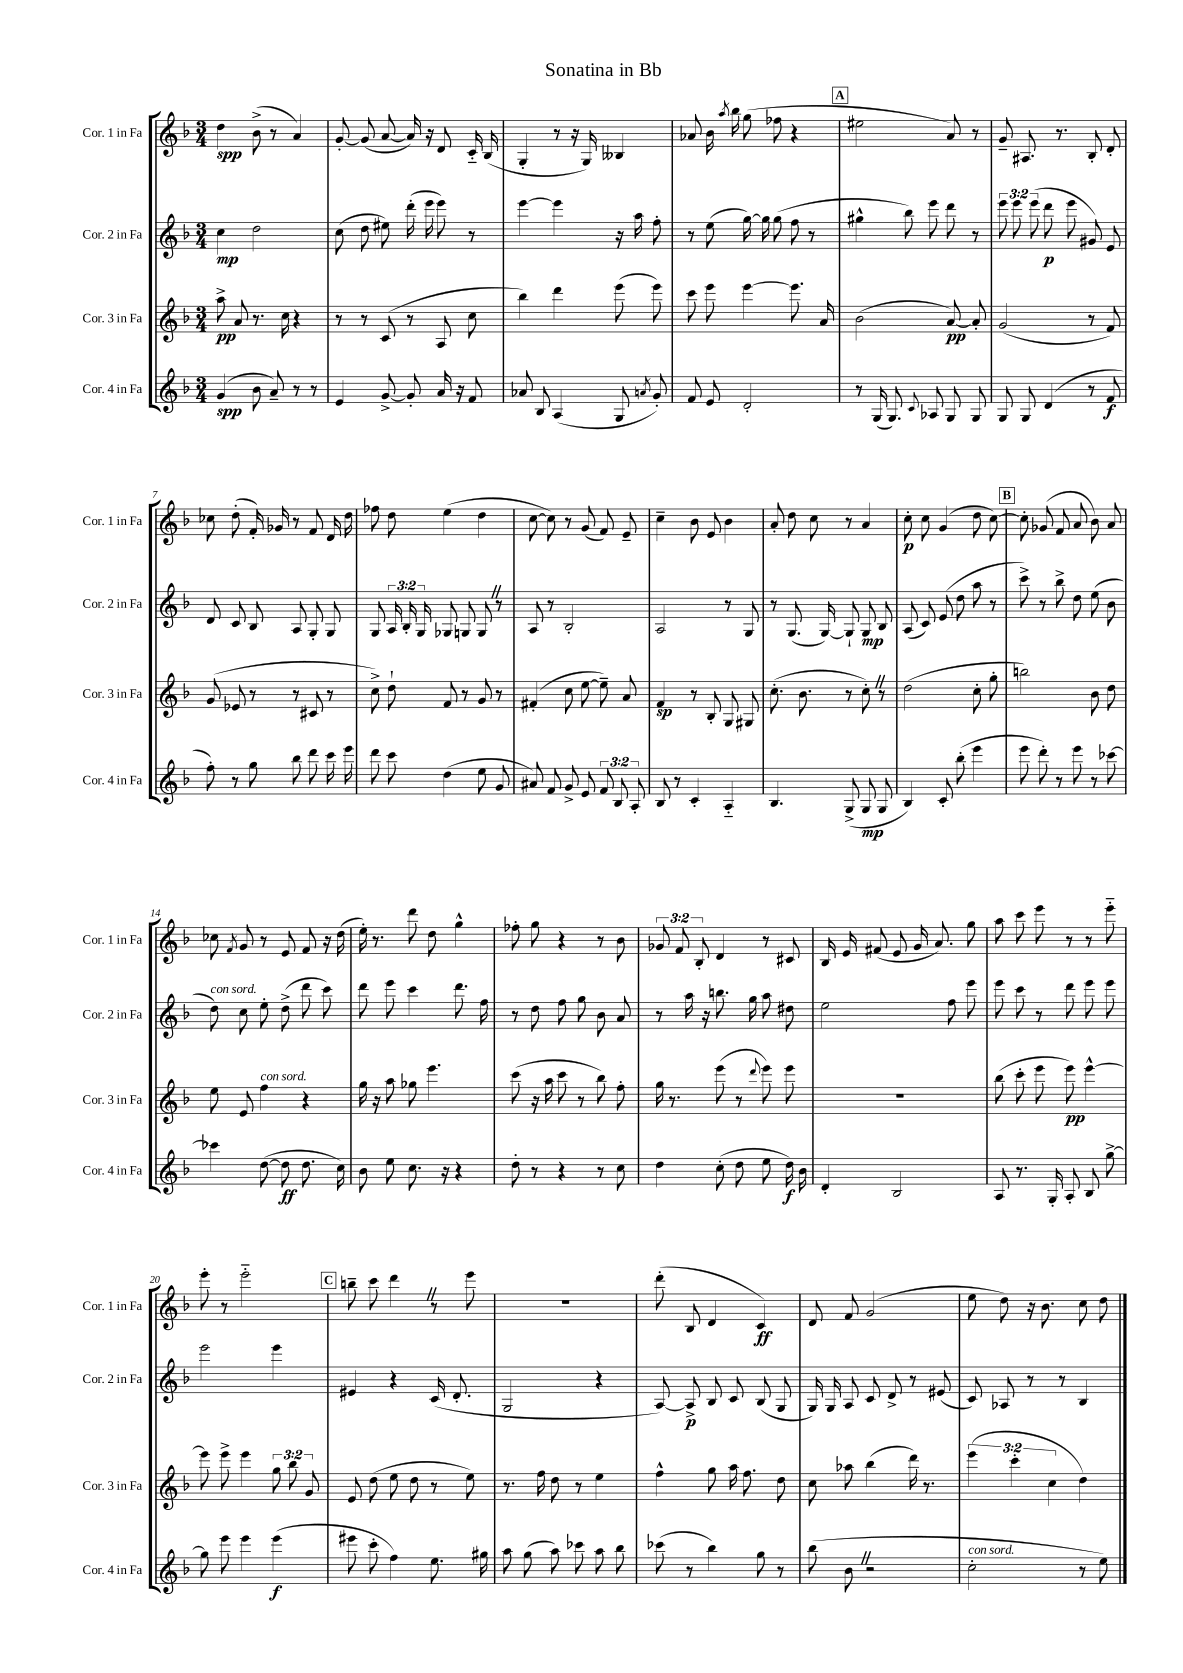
\header { title = "Sonatina in Bb" }
<<
\new StaffGroup <<
\new Staff = "s0" \with { instrumentName = "Cor. 1 in Fa" shortInstrumentName = "Cor. 1 in Fa" } {
    \clef treble \key f \major \numericTimeSignature \time 3/4 \override Staff.TupletNumber.text = #tuplet-number::calc-fraction-text
    \autoBeamOff d''4\spp bes'8->( r8 a'4) |
    g'8~-. g'8( a'8~ a'16) r16 d'8 c'16-_ bes16( |
    g4-. r8 r16 g16) beses4 |
    aes'8 bes'16 \acciaccatura { a''8 } bes''16 g''8( fes''8 r4 |
    \mark \markup { \box "A" } eis''2 a'8) r8 |
    g'8-- ais8. r8. bes8-. d'8-. |
    ces''8 d''8-.( f'16-.) ges'16 r8 f'8 d'16 d''16 |
    fes''8 d''8 e''4( d''4 |
    c''8~ c''8) r8 g'8( f'8) e'8-- |
    c''4-- bes'8 e'8 bes'4 |
    a'8-. d''8 c''8 r8 a'4 |
    c''8-.\p c''8 g'4( d''8 c''8~) |
    \mark \markup { \box "B" } c''8-. ges'8( f'8 a'8 bes'8) a'8 |
    ces''8 \acciaccatura { f'8 } g'8 r8 e'8 f'8 r16 d''16( |
    e''16-.) r8. d'''8 d''8 g''4-^ |
    fes''8-. g''8 r4 r8 bes'8 |
    \tuplet 3/2 { ges'8 f'8 bes8-. } d'4 r8 cis'8 |
    bes16 e'16 fis'8( e'8 g'16 a'8.) g''8 |
    a''8 c'''8 e'''8 r8 r8 e'''8-_ |
    e'''8-. r8 e'''2-_ |
    \mark \markup { \box "C" } b''8-- c'''8 d'''4 \once \override BreathingSign.text = \markup { \musicglyph "scripts.caesura.straight" } \breathe r8 e'''8 |
    R2. |
    d'''8-.( bes8 d'4 c'4\ff) |
    d'8 f'8 g'2( |
    e''8 d''8) r16 bes'8. c''8 d''8 \bar "|." |
}
\new Staff = "s1" \with { instrumentName = "Cor. 2 in Fa" shortInstrumentName = "Cor. 2 in Fa" } {
    \clef treble \key f \major \numericTimeSignature \time 3/4 \override Staff.TupletNumber.text = #tuplet-number::calc-fraction-text
    \autoBeamOff c''4\mp d''2 |
    c''8( d''8 eis''8) d'''16-.( e'''16 e'''8) r8 |
    e'''4~ e'''4 r16 a''16 f''8-. |
    r8 e''8( g''16~) g''16 g''8( f''8 r8 |
    \mark \markup { \box "A" } gis''4-^ bes''8) e'''8 d'''8 r8 |
    \tuplet 3/2 { e'''8 e'''8 e'''8( } d'''8\p e'''8 gis'8) e'8 |
    d'8 c'8 bes8 a8 g8-. g8 |
    g8 \tuplet 3/2 { a16 bes16-. g16 } ges8 g8 g8 \once \override BreathingSign.text = \markup { \musicglyph "scripts.caesura.straight" } \breathe r8 |
    a8 r8 bes2-. |
    a2 r8 g8 |
    r8 g8.( g16~) g8-! g8\mp bes8 |
    a8( c'8) e'8( d''8 a''8 r8 |
    \mark \markup { \box "B" } c'''8->) r8 bes''8-> d''8 e''8( bes'8 |
    d''8^\markup { \italic "con sord." }) c''8 e''8-. d''8->( d'''8 c'''8) |
    d'''8 e'''8 c'''4 d'''8. f''16 |
    r8 d''8 f''8 g''8 bes'8 a'8 |
    r8 a''16 r16 b''8. g''16 a''8 dis''8 |
    e''2 f''8 e'''8 |
    e'''8 c'''8 r8 d'''8 e'''8 e'''8 |
    e'''2 e'''4 |
    \mark \markup { \box "C" } eis'4 r4 c'16( d'8.-. |
    g2 r4 |
    a8~) a8->\p bes8 c'8 bes8( g8 |
    g16) g16 a8 c'8 d'8-> r8 eis'8( |
    c'8) aes8 r8 r8 bes4 \bar "|." |
}
\new Staff = "s2" \with { instrumentName = "Cor. 3 in Fa" shortInstrumentName = "Cor. 3 in Fa" } {
    \clef treble \key f \major \numericTimeSignature \time 3/4 \override Staff.TupletNumber.text = #tuplet-number::calc-fraction-text
    \autoBeamOff a''8->\pp a'8 r8. c''16 r4 |
    r8 r8 c'8( r8 a8 c''8 |
    bes''4) d'''4 e'''8( e'''8) |
    c'''8 e'''8 e'''4~ e'''8. a'16 |
    \mark \markup { \box "A" } bes'2( a'8~\pp) a'8-. |
    g'2( r8 f'8) |
    g'8( ees'8 r8 r8 cis'8 r8 |
    c''8->) d''8-! f'8 r8 g'8 r8 |
    fis'4-.( c''8 e''8~ e''8--) a'8 |
    f'4\sp r8 bes8-. g8 gis8 |
    c''8.-.( bes'8. r8 c''8-.) \once \override BreathingSign.text = \markup { \musicglyph "scripts.caesura.straight" } \breathe r8 |
    d''2( c''8-. g''8-. |
    \mark \markup { \box "B" } b''2) bes'8 d''8 |
    e''8 e'8 f''4^\markup { \italic "con sord." } r4 |
    g''16 r16 a''8 ges''8 e'''4. |
    c'''8( r16 a''16 c'''8 r8 bes''8) f''8-. |
    g''16 r8. e'''8( r8 \appoggiatura { d'''8 } e'''8) e'''8 |
    R2. |
    bes''8( c'''8-. e'''8 e'''8\pp) e'''4~-^ |
    e'''8 e'''8-> e'''4 \tuplet 3/2 { g''8 bes''8 g'8 } |
    \mark \markup { \box "C" } e'8 d''8( e''8 d''8 r8 e''8) |
    r8. f''16 d''8 r8 e''4 |
    f''4-^ g''8 a''16 f''8. d''8 |
    c''8 aes''8 bes''4( d'''16) r8. |
    \tuplet 3/2 { e'''4( c'''4-. c''4 } d''4) \bar "|." |
}
\new Staff = "s3" \with { instrumentName = "Cor. 4 in Fa" shortInstrumentName = "Cor. 4 in Fa" } {
    \clef treble \key f \major \numericTimeSignature \time 3/4 \override Staff.TupletNumber.text = #tuplet-number::calc-fraction-text
    \autoBeamOff g'4\spp( bes'8 a'8--) r8 r8 |
    e'4 g'8~-> g'8-. a'16 r16 f'8 |
    aes'8 bes8 a4( g8 \acciaccatura { a'8 } g'8-.) |
    f'8 e'8 d'2-. |
    \mark \markup { \box "A" } r8 g16( g8.) \appoggiatura { c'8 } aes8 g8 g8 |
    g8 g8 d'4( r8 f'8\f |
    f''8-.) r8 g''8 bes''8 d'''8 c'''16 e'''16 |
    d'''8 c'''8 d''4( e''8 g'8 |
    ais'8) f'8 g'8-> e'8 \tuplet 3/2 { f'8 bes8 a8-. } |
    bes8 r8 c'4-. a4-_ |
    bes4. g8->( g8\mp g8 |
    bes4) c'8-. bes''8-.( e'''4 |
    \mark \markup { \box "B" } e'''8 d'''8-.) r8 e'''8 r8 ces'''8~ |
    ces'''4 d''8~( d''8\ff d''8. c''16) |
    bes'8 e''8 c''8. r16 r4 |
    d''8-. r8 r4 r8 c''8 |
    d''4 c''8-.( d''8 e''8 d''16\f) bes'16 |
    d'4-. bes2 |
    a8 r8. g16-. a8-. bes8 g''8~-> |
    g''8 e'''8 e'''4 e'''4\f( |
    \mark \markup { \box "C" } eis'''8 c'''8-. f''4) e''8. gis''16 |
    a''8 g''8( a''8) ces'''8 a''8 bes''8 |
    ces'''8( r8 bes''4) g''8 r8 |
    bes''8( bes'8 \once \override BreathingSign.text = \markup { \musicglyph "scripts.caesura.straight" } \breathe r2 |
    c''2-.^\markup { \italic "con sord." } r8 e''8) \bar "|." |
}
>>
>>
